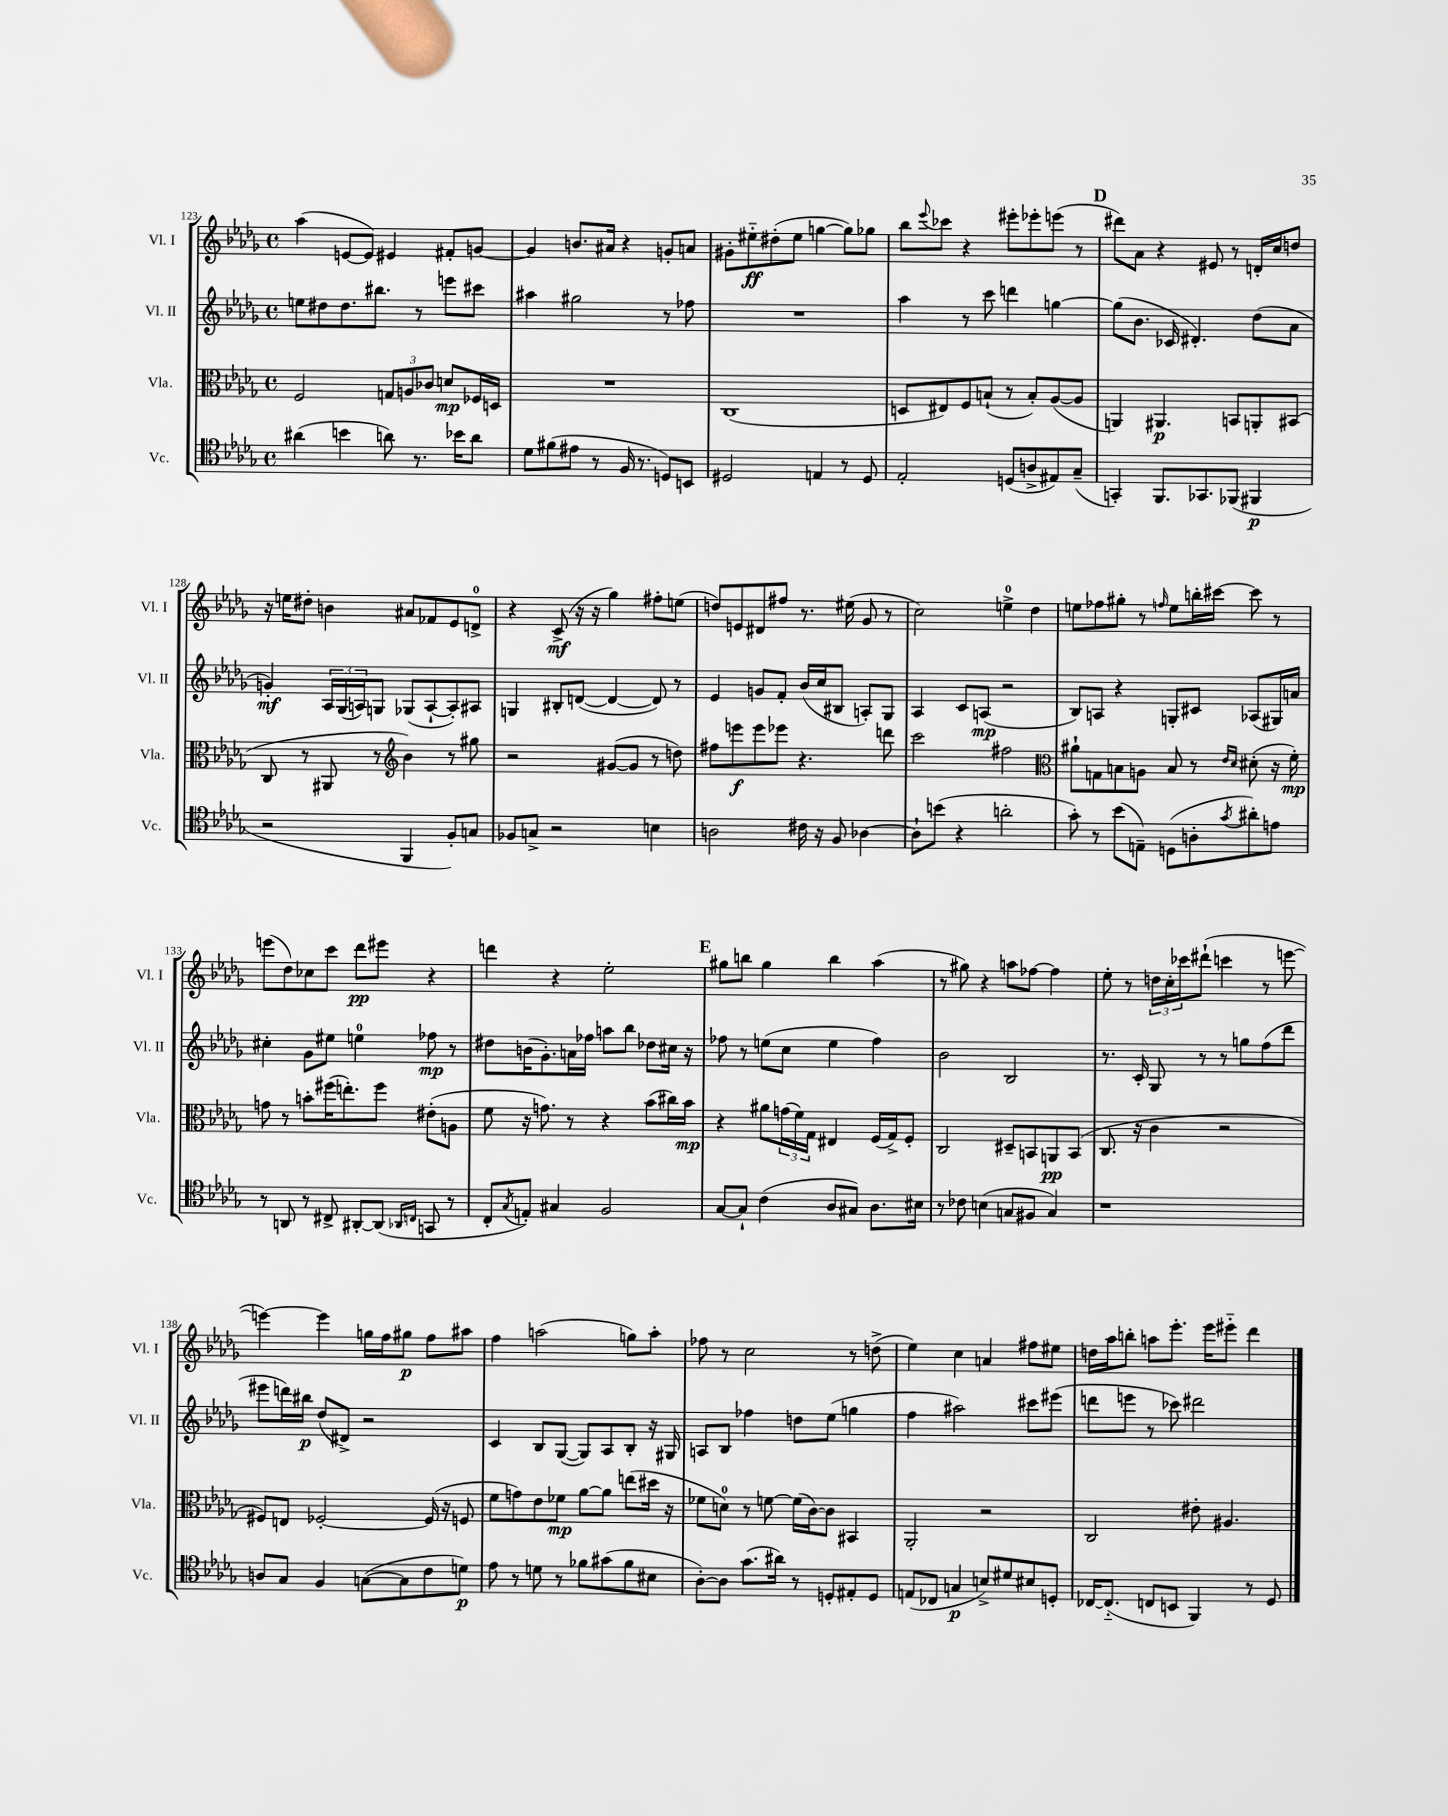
<<
\new StaffGroup <<
\new Staff = "s0" \with { instrumentName = "Vl. I" shortInstrumentName = "Vl. I" } {
    \clef treble \key des \major \defaultTimeSignature \time 4/4
    aes''4( e'8~ e'8) eis'4 fis'8-. g'8~ |
    g'4 b'8. ais'16 r4 g'8-. a'8 |
    gis'8-. eis''8-_\ff dis''8-.( eis''8 g''4~ g''8) ges''8 |
    bes''8 \appoggiatura { ees'''8 } ces'''8 r4 eis'''8-. ees'''8-. e'''8( r8 |
    \mark \markup { \bold "D" } dis'''8) aes'8 r4 eis'8 r8 d'16-. c''16 d''8 |
    r16 e''16 dis''8-. b'4 ais'8 fes'8 ees'8 d'8-0-> |
    r4 c'8->\mf( r16 r16 ges''4) fis''8-. e''8( |
    d''8) e'8 dis'8 fis''8 r8. eis''16( ges'8 r8 |
    c''2) e''4-0-> des''4 |
    e''8 fes''8 gis''8-. r8 \grace { f''16 } e''8 b''16-. cis'''16~ cis'''8 r8 |
    e'''8( des''8) ces''8 c'''8 des'''8\pp eis'''8 r4 |
    d'''4 r4 ees''2-. |
    \mark \markup { \bold "E" } gis''8 b''8 gis''4 b''4 aes''4( |
    r8 gis''8) r4 a''8 fes''8~ fes''4 |
    ees''8-. r8 \tuplet 3/2 { d''16 c''16-. ces'''16 } dis'''8-!( c'''4 r8 e'''8~ |
    e'''4~) e'''4 g''16 f''16 gis''8\p f''8 ais''8 |
    f''4 a''2( g''8) a''8-. |
    fes''8 r8 c''2 r8 d''8->( |
    ees''4) c''4 a'4 fis''8 eis''8 |
    d''16 aes''16 b''8-. a''8 ees'''8.-. ees'''16 eis'''8-_ des'''4 \bar "|." |
}
\new Staff = "s1" \with { instrumentName = "Vl. II" shortInstrumentName = "Vl. II" } {
    \clef treble \key des \major \defaultTimeSignature \time 4/4
    e''8 dis''8 dis''8. bis''8. r8 e'''8 cis'''8 |
    ais''4 gis''2 r8 fes''8 |
    R1 |
    aes''4 r8 c'''8 d'''4 g''4~ |
    \mark \markup { \bold "D" } g''8( bes'8. ces'16 dis'4.-.) des''8( aes'8 |
    g'4-.\mf) \tuplet 3/2 { aes16 ges16( a16) } g8 ges8( a8~-! a8-.) ais8 |
    g4 bis8-. d'8~( d'4~ d'8) r8 |
    ees'4 g'8 f'8-. bes'16( c''16 bis8 a8-.) ges8 |
    aes4 c'8 a8\mp( r2 |
    bes8) a8 r4 g8-. cis'8 aes8( gis16) a'16 |
    cis''4-. ges'8 eis''8 e''4-0 fes''8\mp r8 |
    dis''8 b'16( ges'8.-.) a'16 fes''16 a''8 bes''8 des''8 cis''16 r16 |
    \mark \markup { \bold "E" } fes''8 r8 e''8( c''8 e''4 fes''4) |
    bes'2 bes2 |
    r8. c'16-. ges8 r8 r8 g''8 f''8( des'''8 |
    eis'''8 d'''16) bis''16\p des''8( dis'8->) r2 |
    c'4 bes8 ges8~( ges8) aes8 bes8-. r16 gis16 |
    a8 bes8 fes''4 d''8 ees''8( g''4 |
    f''4 ais''2) cis'''8 eis'''8( |
    d'''8 e'''8 r8 ces'''8) dis'''2 \bar "|." |
}
\new Staff = "s2" \with { instrumentName = "Vla." shortInstrumentName = "Vla." } {
    \clef alto \key des \major \defaultTimeSignature \time 4/4
    f2 \tuplet 3/2 { g8 a8 ces'8 } d'8\mp fes16 d16 |
    R1 |
    c1( |
    d8 eis8) f8 b8-!( r8 b8-.) aes8~( aes8 |
    \mark \markup { \bold "D" } a,4) ais,4.\p b,8 a,8-. bis,8( |
    c8 r8 ais,8 r8 \clef treble bes'4) r8 gis''8 |
    r2 gis'8~( gis'8 r8 d''8) |
    fis''8 e'''8\f e'''8 ees'''8 r4. d'''8 |
    c'''2 fis''2 |
    \clef alto ais'8-! g8 b8 a8 b8 r8 \grace { ees'16 des'16 } dis'8-.( r16 f'16-.\mp) |
    g'8 r8 b'8-. fis''16( e''8.-.) fis''8 eis'8-.( a8 |
    f'8 r16 g'8.) r8 r4 bes'8( cis''16) bes'16\mp |
    \mark \markup { \bold "E" } r4 ais'8 \tuplet 3/2 { g'16( f'16) ges16 } eis4 f16( ges16->) f8-. |
    c2 dis8-- b,8 a,8\pp b,8( |
    c8. r16 c'4 r2 |
    fis8) e8 fes2~-. fes16( r16 f8 |
    f'8 g'8) ees'8 fes'8\mp aes'8~ aes'8 e''8( dis''16 r16 |
    fes'8 d'8-0) r8 f'8~ f'16( c'16~) c'8 bis,4 |
    aes,2-. r2 |
    c2 eis'8-. ais4. \bar "|." |
}
\new Staff = "s3" \with { instrumentName = "Vc." shortInstrumentName = "Vc." } {
    \clef tenor \key des \major \defaultTimeSignature \time 4/4
    ais'4( b'4 a'8) r8. bes'16 a'8 |
    des'8 fis'8( eis'8 r8 f16 r8. d8) b,8 |
    dis2 e4 r8 dis8 |
    ees2-. d8( a8-> eis8) ges8--( |
    \mark \markup { \bold "D" } g,4-.) f,8. ges,8. fes,8( fis,4\p |
    r2 f,4 f8-.) g8 |
    fes8 g8-> r2 b4 |
    a2 cis'16 r16 f8 aes4~ |
    aes8-! b'8( r4 a'2-. |
    ges'8-.) r8 bes'8( e8--) d8( a8-. \acciaccatura { ges'8 } ais'8-.) e'8 |
    r8 a,8 r8 cis8-> ais,8~-. ais,8( \grace { aes,16 c16 } g,8 r8 |
    c8-. \acciaccatura { ges8 } e8-.) gis4 f2 |
    \mark \markup { \bold "E" } ges8~ ges8-! c'4( aes8 gis8) aes8. bis16 |
    r8 ces'8 b4( g8 fis8 g4) |
    r1 |
    a8 ges8 f4 g8~( g8 c'8 d'8\p) |
    ees'8 r8 d'8 r8 fes'8 gis'8( fes'8 bis8 |
    aes8~-.) aes8 ges'8.( ais'16) r8 d8-. eis8-. d8 |
    e8( ces8 g4\p b8->) dis'8 bis8 d8-. |
    ces16~ ces8.-_( c8 b,8 f,4) r8 des8 \bar "|." |
}
>>
>>
\layout { \context { \Score currentBarNumber = #123 } }
